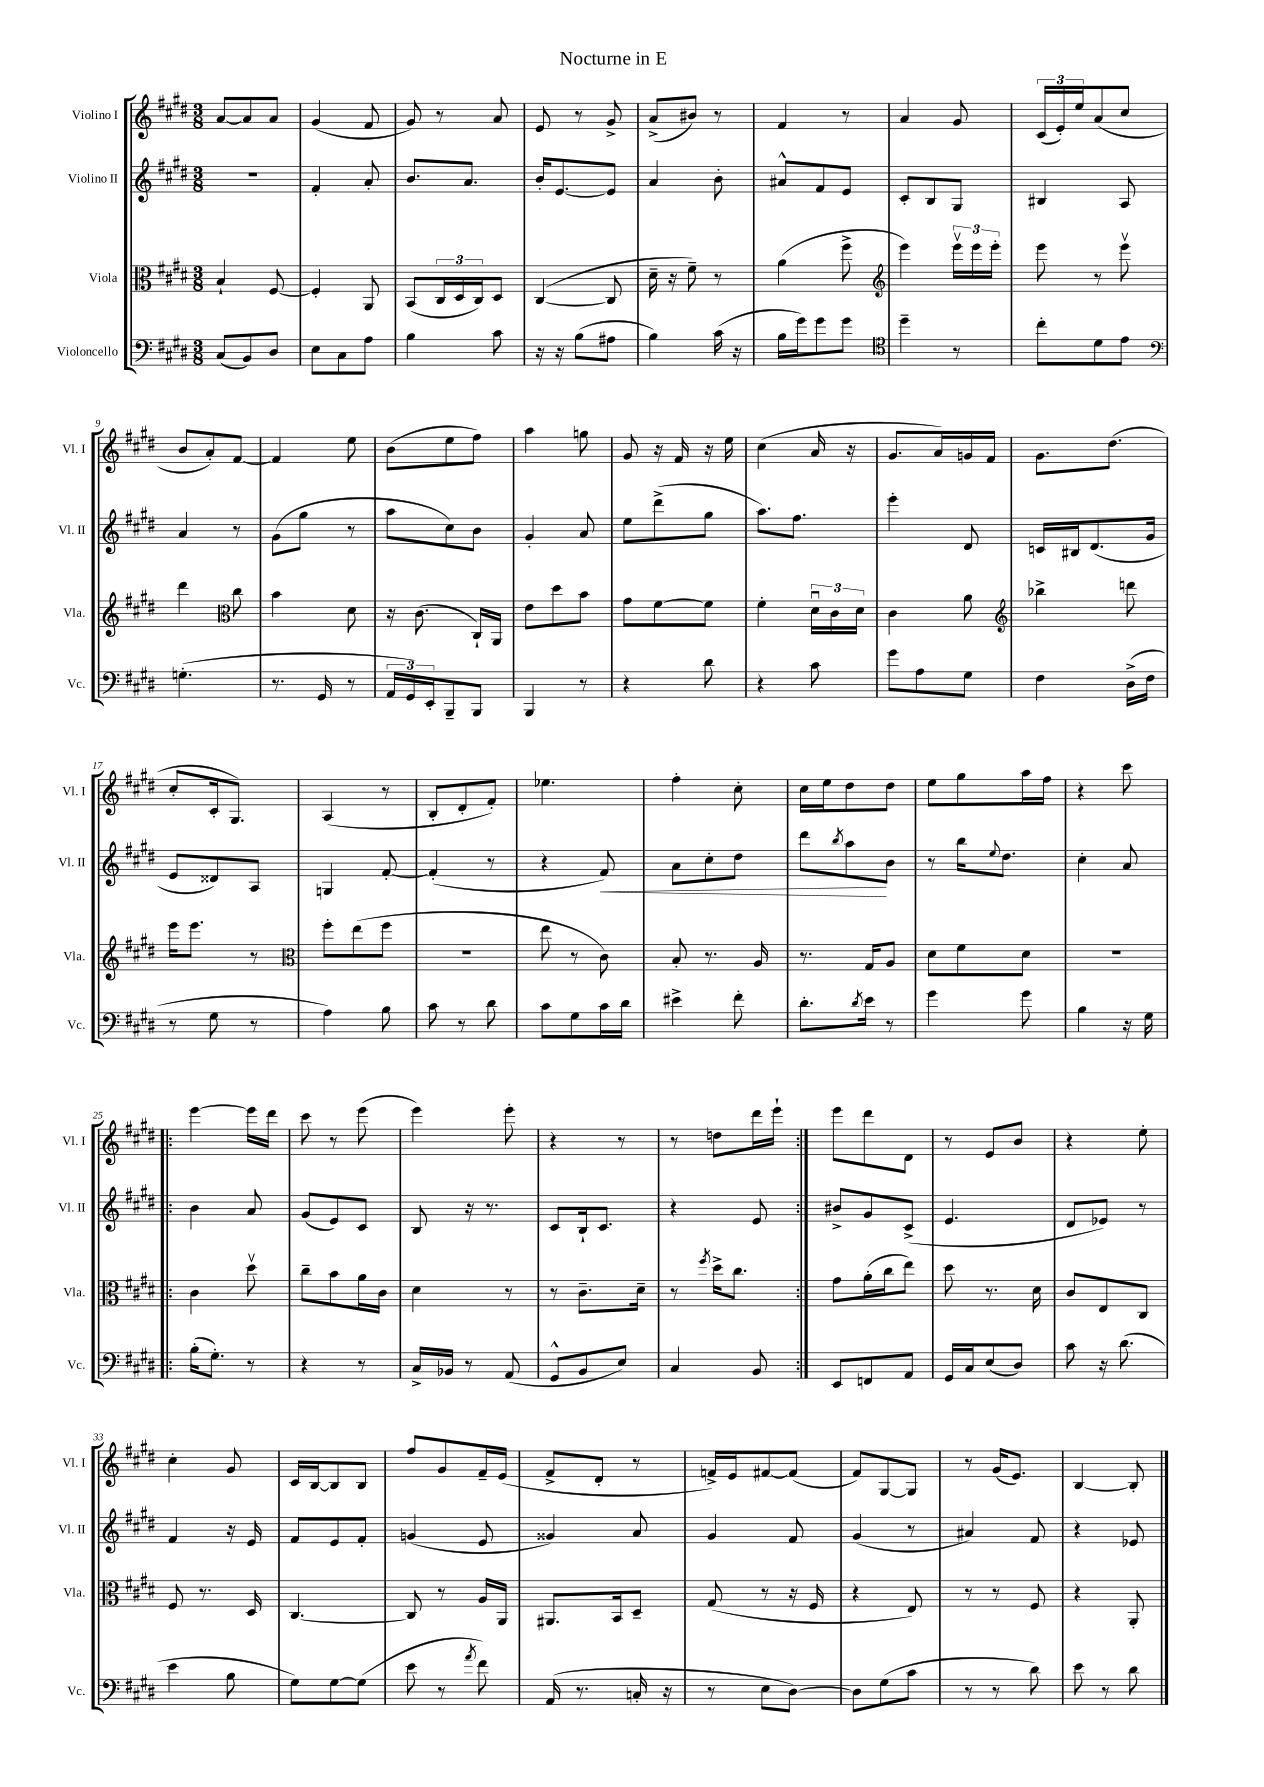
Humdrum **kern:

**kern	**kern	**kern	**dynam	**kern
*part4	*part3	*part2	*part2	*part1
*staff4	*staff3	*staff2	*staff2	*staff1
*I"Violoncello	*I"Viola	*I"Violino II	*	*I"Violino I
*I'Vc.	*I'Vla.	*I'Vl. II	*	*I'Vl. I
*clefF4	*clefC3	*clefG2	*	*clefG2
*k[f#c#g#d#]	*k[f#c#g#d#]	*k[f#c#g#d#]	*	*k[f#c#g#d#]
*M3/8	*M3/8	*M3/8	*	*M3/8
=1	=1	=1	=1	=1
(8C#/L	4B`/	4.r	.	[8a/L
8BB/)	.	.	.	8a/]
8D#/J	[8F#/	.	.	8a/J
=2	=2	=2	=2	=2
8E\L	4F#'/]	4f#'/	.	(4g#/
8C#\	.	.	.	.
8A\J	8AA/	8a'/	.	8f#/
=3	=3	=3	=3	=3
4B\	(8BB/L	8.b/L	.	8g#/)
.	24C#/L	.	.	8r
.	24D#/	.	.	.
.	.	8.a/J	.	.
.	24C#/J)	.	.	.
8c#\	8D#/J	.	.	8a/
=4	=4	=4	=4	=4
16r	([4C#/	16b'/KL	.	8e/
16r	.	[8.e/	.	.
(8B\L	.	.	.	8r
8A#X\J	8C#/]	8e/J]	.	8g#^/
=5	=5	=5	=5	=5
4B\)	16d#~\	4a/	.	(8a^/L
.	16r	.	.	.
.	8f#~\)	.	.	8b#X/J)
(16c#\	8r	8b'\	.	8r
16r	.	.	.	.
=6	=6	=6	=6	=6
16B\LL	(4a\	8a#X^^/L	.	4f#/
16g#\J)	.	.	.	.
8g#\	.	8f#/	.	.
8g#\J	8ff#^\	8e/J	.	8r
=7	=7	=7	=7	=7
*clefC4	*clefG2	*	*	*
4dd#~\	4eee\)	8c#'/L	.	4a/
.	.	8B/	.	.
8r	24eeev\LL	8G#/J	.	8g#/
.	24eee\	.	.	.
.	24eee'\JJ	.	.	.
=8	=8	=8	=8	=8
8cc#'\L	8eee\	4B#X/	.	(24c#/LL
.	.	.	.	24e'/)
.	.	.	.	24ee/J
8d#\	8r	.	.	(8a/
8e\J	8eeev\	8A/	.	8cc#/J
!!LO:LB:g=z
=9	=9	=9	=9	=9
*clefF4	*	*	*	*
(4.Gn'\	4ddd#\	4a/	.	8b/L
.	.	.	.	8a'/)
*	*clefC3	*	*	*
.	8cc#\	8r	.	[8f#/J
=10	=10	=10	=10	=10
8.r	4b\	(8g#\L	.	4f#/]
.	.	8gg#\J	.	.
16GG#/	.	.	.	.
8r	8d#\	8r	.	8ee\
=11	=11	=11	=11	=11
24AA/LL	16r	8aa\L	.	(8b\L
24GG#/)	.	.	.	.
.	(8.c#\	.	.	.
24EE'/J	.	.	.	.
8BBB~/	.	8cc#\)	.	8ee\
8BBB/J	16C#`/LL)	8b\J	.	8ff#\J)
.	16AA/JJ	.	.	.
=12	=12	=12	=12	=12
4BBB/	8e\L	4g#'/	.	4aa\
.	8dd#\	.	.	.
8r	8b\J	8a/	.	8ggn\
=13	=13	=13	=13	=13
4r	8g#\L	8ee\L	.	8g#/
.	[8f#\	(8ddd#^\	.	16r
.	.	.	.	16f#/
8d#\	8f#\J]	8gg#\J	.	16r
.	.	.	.	16ee\
=14	=14	=14	=14	=14
4r	4f#'\	8.aa\L)	.	(4cc#\
.	.	8.ff#\J	.	.
8c#\	24d#u\LL	.	.	16a/
.	24c#\	.	.	.
.	.	.	.	16r
.	24d#\JJ	.	.	.
=15	=15	=15	=15	=15
8g#\L	4c#\	4eee'\	.	8.g#/L
8A\	.	.	.	.
.	.	.	.	16a/L)
8G#\J	8a\	8d#/	.	16gn/
.	.	.	.	16f#/JJ
=16	=16	=16	=16	=16
*	*clefG2	*	*	*
4F#\	4bb-X^\	16cn/LL	.	8.g#\L
.	.	16B#X/J	.	.
.	.	(8.d#/	.	.
.	.	.	.	(8.dd#\J
(16D#^\LL	8dddn\	.	.	.
16F#\JJ	.	16g#/Jk	.	.
!!LO:LB:g=z
=17	=17	=17	=17	=17
8r	16eee\KL	8e/L	.	8cc#'/L
.	8.eee\J	.	.	.
8G#\	.	8d##X/)	.	16c#'/k
.	.	.	.	8.G#/J)
8r	8r	8A/J	.	.
=18	=18	=18	=18	=18
*	*clefC3	*	*	*
4A\)	8ff#'\L	4Gn/	.	(4A/
.	(8ee\	.	.	.
8B\	8ff#\J	[8f#'/	.	8r
=19	=19	=19	=19	=19
8c#\	4.r	(4f#'/]	.	8B'/L
8r	.	.	.	8d#'/
8d#\	.	8r	.	8f#'/J)
=20	=20	=20	=20	=20
8c#\L	8ee\	4r	.	4.ee-X\
8G#\	8r	.	.	.
!	!	!	!LO:HP:b	!
16c#\L	8c#\)	8f#/)	<	.
16d#\JJ	.	.	.	.
=21	=21	=21	=21	=21
4e#X^\	8B'/	8a\L	.	4ff#'\
.	8.r	8cc#'\	.	.
8f#'\	.	8dd#\J	.	8cc#'\
.	16A/	.	.	.
=22	=22	=22	=22	=22
8.d#'\L	8.r	8ddd#\L	.	16cc#\LL
.	.	.	.	16ee\J
.	.	8qbb/	.	.
.	.	8aa\	.	8dd#\
8qd#/	.	.	.	.
16e\Jk	16G#/KL	.	.	.
8r	8A/J	8b\J	[	8dd#\J
=23	=23	=23	=23	=23
4g#\	8d#\L	8r	.	8ee\L
.	8f#\	16bb\KL	.	8gg#\
.	.	8qqee/	.	.
.	.	8.dd#\J	.	.
8g#\	8d#\J	.	.	16aa\L
.	.	.	.	16ff#\JJ
=24	=24	=24	=24	=24
4B\	4.r	4cc#'\	.	4r
16r	.	8a/	.	8ccc#\
16G#\	.	.	.	.
!!LO:LB:g=z
=25!|:	=25!|:	=25!|:	=25!|:	=25!|:
(16B'\KL	4c#\	4b\	.	[4eee\
8.G#'\J)	.	.	.	.
8r	8dd#v\	8a/	.	16eee\LL]
.	.	.	.	16ddd#\JJ
=26	=26	=26	=26	=26
4r	8cc#~\L	(8g#/L	.	8ccc#\
.	8b\	8e/)	.	8r
8r	16a\L	8c#/J	.	(8eee\
.	16c#\JJ	.	.	.
=27	=27	=27	=27	=27
16C#^/LL	4d#\	8B/	.	4eee\)
16BB-X/JJ	.	.	.	.
8r	.	16r	.	.
.	.	8.r	.	.
(8AA/	8r	.	.	8eee'\
=28	=28	=28	=28	=28
8GG#^^/L	8r	8c#/L	.	4r
8BB/	8.c#~\L	16B`/k	.	.
.	.	8.c#/J	.	.
8E/J)	.	.	.	8r
.	16d#~\Jk	.	.	.
=29	=29	=29	=29	=29
4C#/	8r	4r	.	8r
.	8qff#/	.	.	.
.	16dd#^\KL	.	.	8ddn\L
.	8.cc#\J	.	.	.
8BB/	.	8e/	.	16ddd#\L
.	.	.	.	16eee`\JJ
=30:|!	=30:|!	=30:|!	=30:|!	=30:|!
8EE/L	8g#\L	8b#X^/L	.	8eee\L
8FFn/	(16a'\L	8g#/	.	8ddd#\
.	16cc#\J	.	.	.
8AA/J	8ee\J)	(8c#^/J	.	8d#\J
=31	=31	=31	=31	=31
16GG#/LL	8dd#\	4.e/	.	8r
16C#/J	.	.	.	.
(8E/	8.r	.	.	8e/L
8D#/J)	.	.	.	8b/J
.	16d#\	.	.	.
=32	=32	=32	=32	=32
8c#\	8c#/L	8d#/L	.	4r
16r	8E/	8e-X/J)	.	.
(8.d#\	.	.	.	.
.	8C#/J	8r	.	8ee'\
!!LO:LB:g=z
=33	=33	=33	=33	=33
4e\	8F#/	4f#/	.	4cc#'\
.	8.r	.	.	.
8B\	.	16r	.	8g#/
.	16D#/	16e/	.	.
=34	=34	=34	=34	=34
8G#\L)	[4.C#/	8f#/L	.	16c#/LL
.	.	.	.	[16B/J
[8G#\	.	8e/	.	8B/]
(8G#\J]	.	8f#'/J	.	8B/J
=35	=35	=35	=35	=35
8e\	8C#/]	(4gn/	.	8ff#/L
8r	8r	.	.	8g#/
8qa/	.	.	.	.
8f#\)	16A/LL	8e/	.	16f#~/L
.	16AA/JJ	.	.	(16e/JJ
=36	=36	=36	=36	=36
(16AA/	8.AA#X/L	4g##X/)	.	8f#^/L
8.r	.	.	.	.
.	.	.	.	8d#'/J
.	16BB/k	.	.	.
16Cn'/	8D#~/J	8a/	.	8r
16r	.	.	.	.
=37	=37	=37	=37	=37
8r	(8G#/	4g#/	.	16fn^/LL)
.	.	.	.	16e/J
8E\L	8r	.	.	[8f#X/
[8D#\J)	16r	8f#/	.	(8f#/J]
.	16F#/	.	.	.
=38	=38	=38	=38	=38
8D#\L]	4r	(4g#/	.	8f#/L)
(8G#\	.	.	.	[8G#/
8c#\J	8E/)	8r	.	8G#/J]
=39	=39	=39	=39	=39
8r	8r	4a#X/)	.	8r
8r	8r	.	.	(16g#/KL
.	.	.	.	8.e/J)
8d#\)	8F#/	8f#/	.	.
=40	=40	=40	=40	=40
8e\	4r	4r	.	[4B/
8r	.	.	.	.
8d#\	8AA'/	8e-X/	.	8B'/]
==	==	==	==	==
*-	*-	*-	*-	*-
